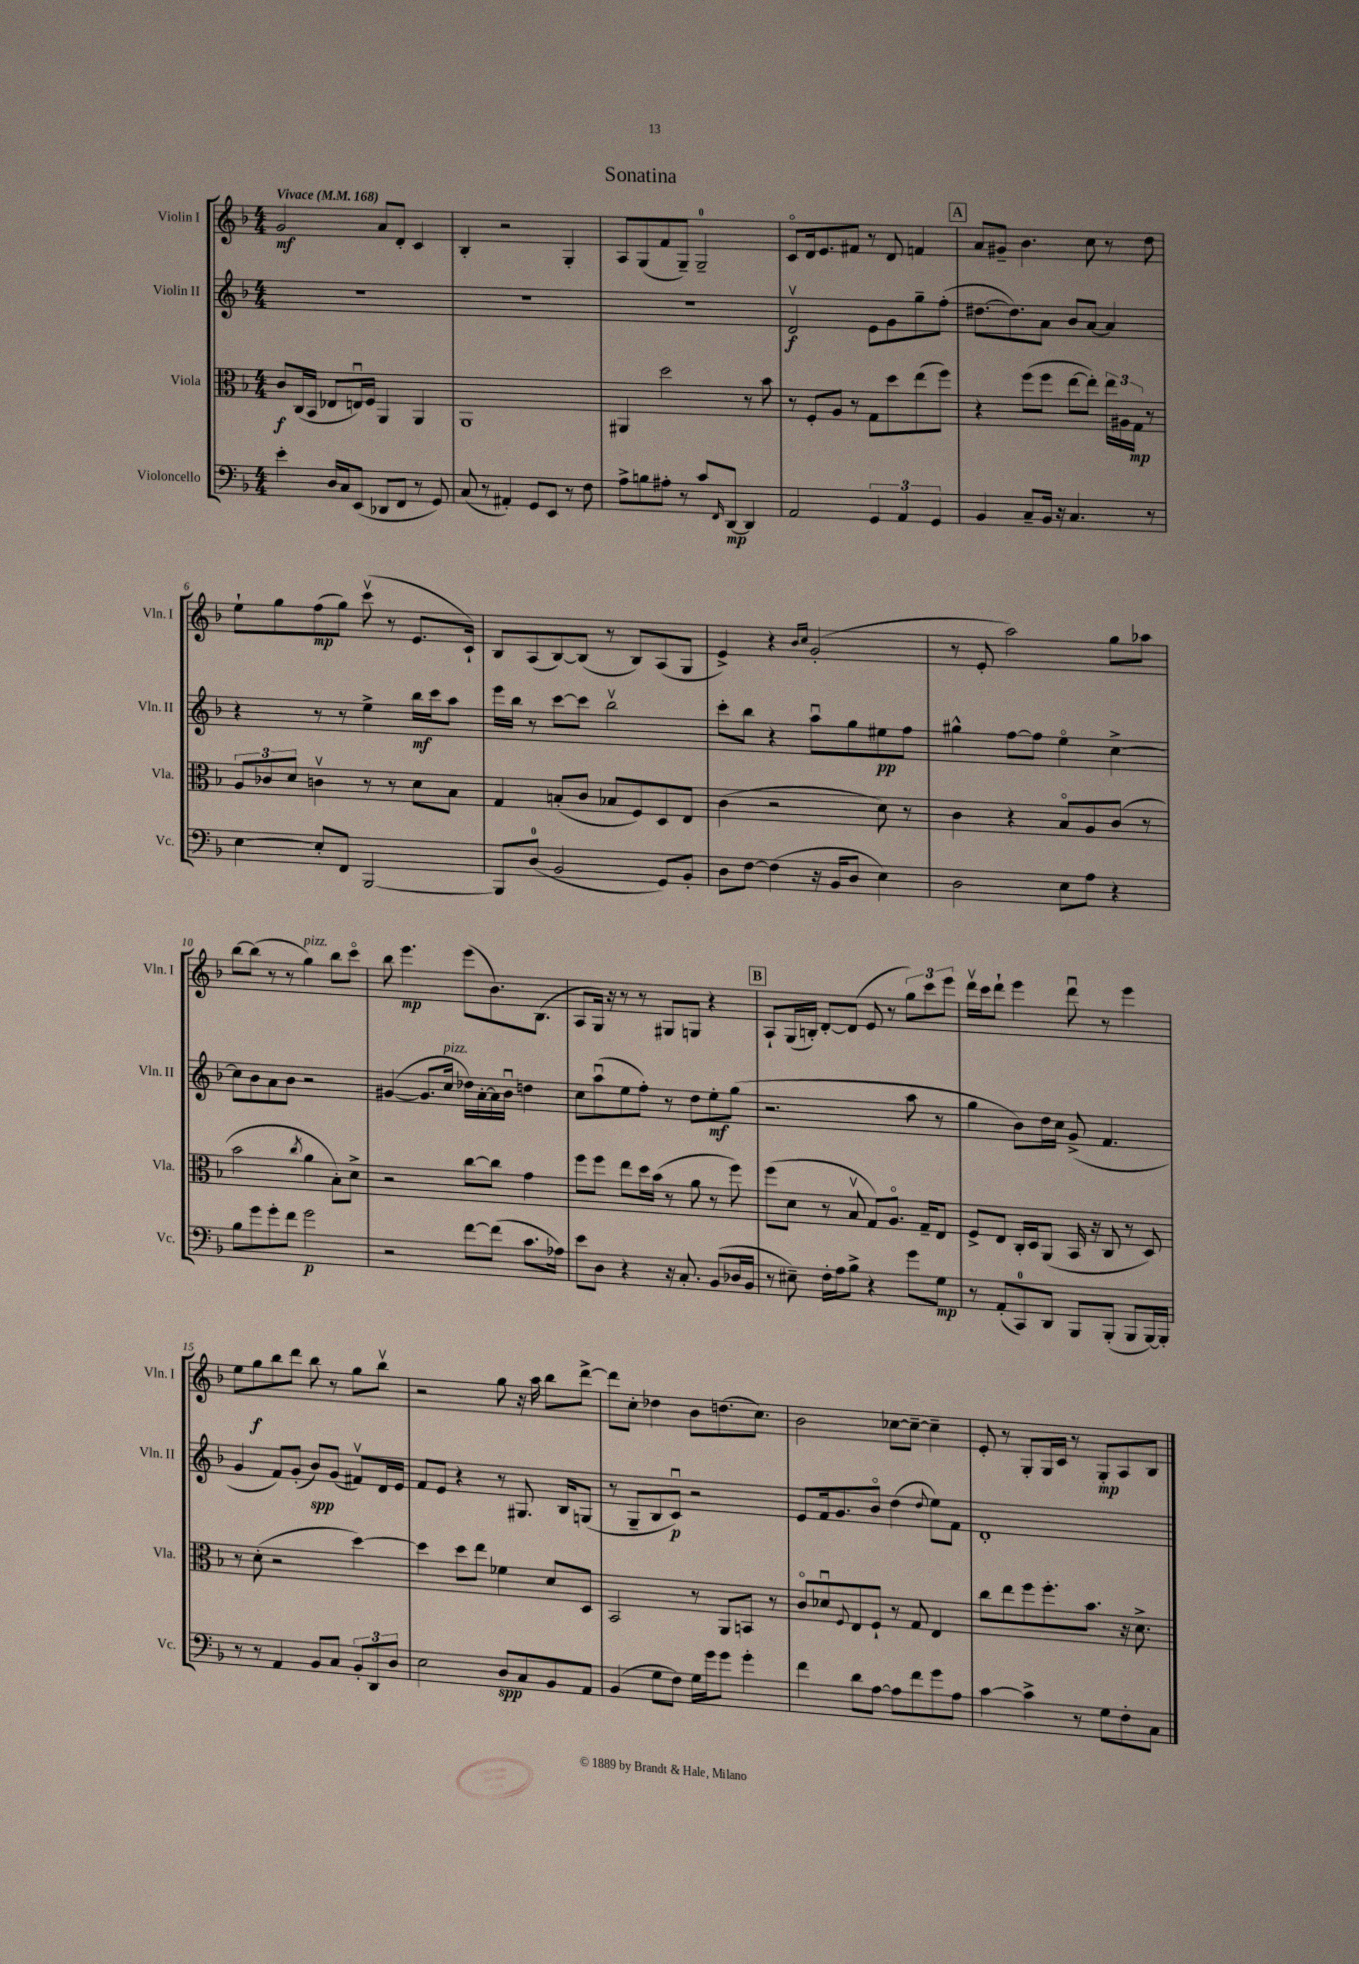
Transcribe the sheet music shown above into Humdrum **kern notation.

**kern	**kern	**kern	**kern
*staff4	*staff3	*staff2	*staff1
*clefF4	*clefC3	*clefG2	*clefG2
*k[b-]	*k[b-]	*k[b-]	*k[b-]
*M4/4	*M4/4	*M4/4	*M4/4
*MM168	*MM168	*MM168	*MM168
4e'	8c	1r	2g
.	(16C	.	.
.	16BB-	.	.
16D	8E-	.	.
16C	.	.	.
(8EE	16Eu)	.	.
.	16F	.	.
8DD-	4AA	.	8a
8FF	.	.	8d'
8r	4AA	.	4c
8GG)	.	.	.
=	=	=	=
(8C	1AA	1r	4B-'
8r	.	.	.
4AA#')	.	.	2r
8GG	.	.	.
8EE	.	.	.
8r	.	.	4G'
8F	.	.	.
=	=	=	=
8A^	4AA#	1r	8A
8B	.	.	(8G
8A#'	2dd	.	8f
8r	.	.	8G~)
8c	.	.	2G~
16qqFF	.	.	.
[8DD	.	.	.
4DD]	8r	.	.
.	8b-	.	.
=	=	=	=
2AA	8r	2dv	8co
.	8F'	.	16d
.	.	.	8.e
.	8A	.	.
.	8r	.	8f#
6GG	8G	8e	8r
.	8dd	8g	8d
6AA	.	.	.
.	(8ee	8gg~	4f
6GG	.	.	.
.	8ff)	(8ff'	.
=	=	=	=
4BB-	4r	[8.dd#	8a
.	.	.	8g#~
.	.	8.dd#])	.
8C~	(8ff	.	4.b-
16BB-	8ff	8a	.
16r	.	.	.
4.C	[8ee	8b-	.
.	8ee'])	[8a	8cc
.	24ee	4a]	8r
.	24A#	.	.
.	24G	.	.
8r	8r	.	8dd
=	=	=	=
[4E	12A	4r	8ee`
.	12c-	.	.
.	.	.	8gg
.	12d	.	.
8E']	4cv	8r	(8ff
8FF	.	8r	8gg)
[2BBB-	8r	4ee^	(8cccv
.	8r	.	8r
.	8d	16bb-	8.e
.	.	16ccc	.
.	8B-	8aa	.
.	.	.	16c`)
=	=	=	=
8BBB-]	4G	16eee	8B-
.	.	16bb-	.
(8D	.	8r	(8A
2BB-	(8B'	[8ccc	[8B-)
.	8c	8ccc]	(8B-]
.	8B-	2bb-v	8r
.	8F)	.	8B-)
8GG)	8D	.	(8A
8BB-'	8E	.	8G
=	=	=	=
8D	(4c	8ccc'	4e^)
[8F	.	8bb-	.
(4F]	2r	4r	4r
.	.	.	16qqb-
.	.	.	16qqcc
16r	.	8aau	(2g'
16BB-	.	.	.
8D	.	8gg	.
4E)	8d)	8ee#	.
.	8r	8ff	.
=	=	=	=
2D	4c	4gg#^^	8r
.	.	.	8e'
.	4r	[8ff	2aa)
.	.	8ff]	.
8E	8B-o	4eeo	.
8A	8A	.	.
4r	(8c	[4cc^	8gg
.	8r	.	8aa-
=	=	=	=
8B-	2b-	8cc]	[8bb-
8g	.	8b-	(8bb-]
8g'	.	8a	8r
8f	.	8b-	8r
.	8qcc	.	.
2g	4a	2r	4gg)
.	8B-')	.	8bb-
.	8d^	.	8ccco
=	=	=	=
2r	2r	([4g#	8bb-
.	.	.	4.eee
.	.	8.g#]	.
.	.	16cc	.
[8f	[8cc	16dd-)	(8eee
.	.	[16a'	.
(8f]	8cc]	16a]	8.b-)
.	.	16b-u	.
8.c	4g	4dd	.
.	.	.	(8.B-
16A-)	.	.	.
=	=	=	=
8e	8ff	8cc	8A
8D	8ff	(8aau	16G)
.	.	.	16r
4r	8ee	8ee	8r
.	16dd	8ff')	8r
.	(16b-	.	.
16r	8r	8r	8G#
8.C'	.	.	.
.	8a	8dd	8G
(8BB-	8r	8ee'	4r
16D-	8ff)	(8gg	.
16BB-	.	.	.
=	=	=	=
8r	(8ff	2.r	8A`
8E#~)	8d	.	(16G
.	.	.	16B')
16F'	8r	.	[8d'
16A	.	.	.
8B-^	8B-v	.	(8d]
4r	8G)	.	8e
.	8.Ao	.	8r
8g	.	8aa	12gg)
.	16G~	.	.
.	.	.	12ccc
8G	8E	8r	.
.	.	.	12eee
=	=	=	=
8r	8F^	4gg	16dddv
.	.	.	16ccc
(8AA'	8E	.	8ddd`
8CC)	16C'	8b-)	4eee
.	16D	.	.
8DD	(8AA	16dd	.
.	.	16cc	.
8BBB-	16BB-	(8g^	8dddu
.	16r	.	.
(8BBB-'	8C	4.f	8r
8BBB-	8r	.	4eee
[16BBB-)	8D)	.	.
16BBB-']	.	.	.
=	=	=	=
8r	8r	4g	8ee
8r	(8d'	.	8gg
4AA	2r	8f)	8bb-
.	.	(8g'	8ddd
8BB-	.	8b-)	8bb-
8C	.	(8g	8r
12BB-'	[4dd)	8f#v)	8gg
12DD	.	.	.
.	.	16d	8bb-v
12D	.	.	.
.	.	16e	.
=	=	=	=
2E	4dd]	8f	2r
.	.	8e	.
.	8dd	4r	.
.	8ee	.	.
8D	4f-	8r	8gg
8C	.	8.G#	16r
.	.	.	16aa
8BB-	8d	.	8bb-
.	.	16B-	.
8AA	8D	(8G	[8ddd^
=	=	=	=
(4BB-	2BB-	8r	8ddd]
.	.	8G~	8cc'
8G	.	8B-	4dd-
8F)	.	8cu)	.
16G	8r	2r	8b-
16g	.	.	.
8g	8AA	.	(8.dd
4g'	8BB	.	.
.	.	.	8.cc)
.	8r	.	.
=	=	=	=
4f	8co	8e	2b-
.	8d-u	16f	.
.	.	8.g	.
.	8qqF	.	.
8d	8E	.	.
[8A	8F`	8b-o	.
8A]	8r	(4dd	[8cc-
8f	8G	.	8cc-~_
.	.	8qqdd	.
8g	4E	8ee)	4cc-~]
8A	.	8f	.
=	=	=	=
[4c	8cc	1d'	8e'
.	8ee	.	8r
4c^]	8ff	.	8G'
.	8.ff'	.	16G
.	.	.	16c
8r	.	.	8r
.	8.b-	.	.
8G	.	.	8G'
8F'	16r	.	8A
.	8.d^	.	.
8C	.	.	8B-
==	==	==	==
*-	*-	*-	*-
